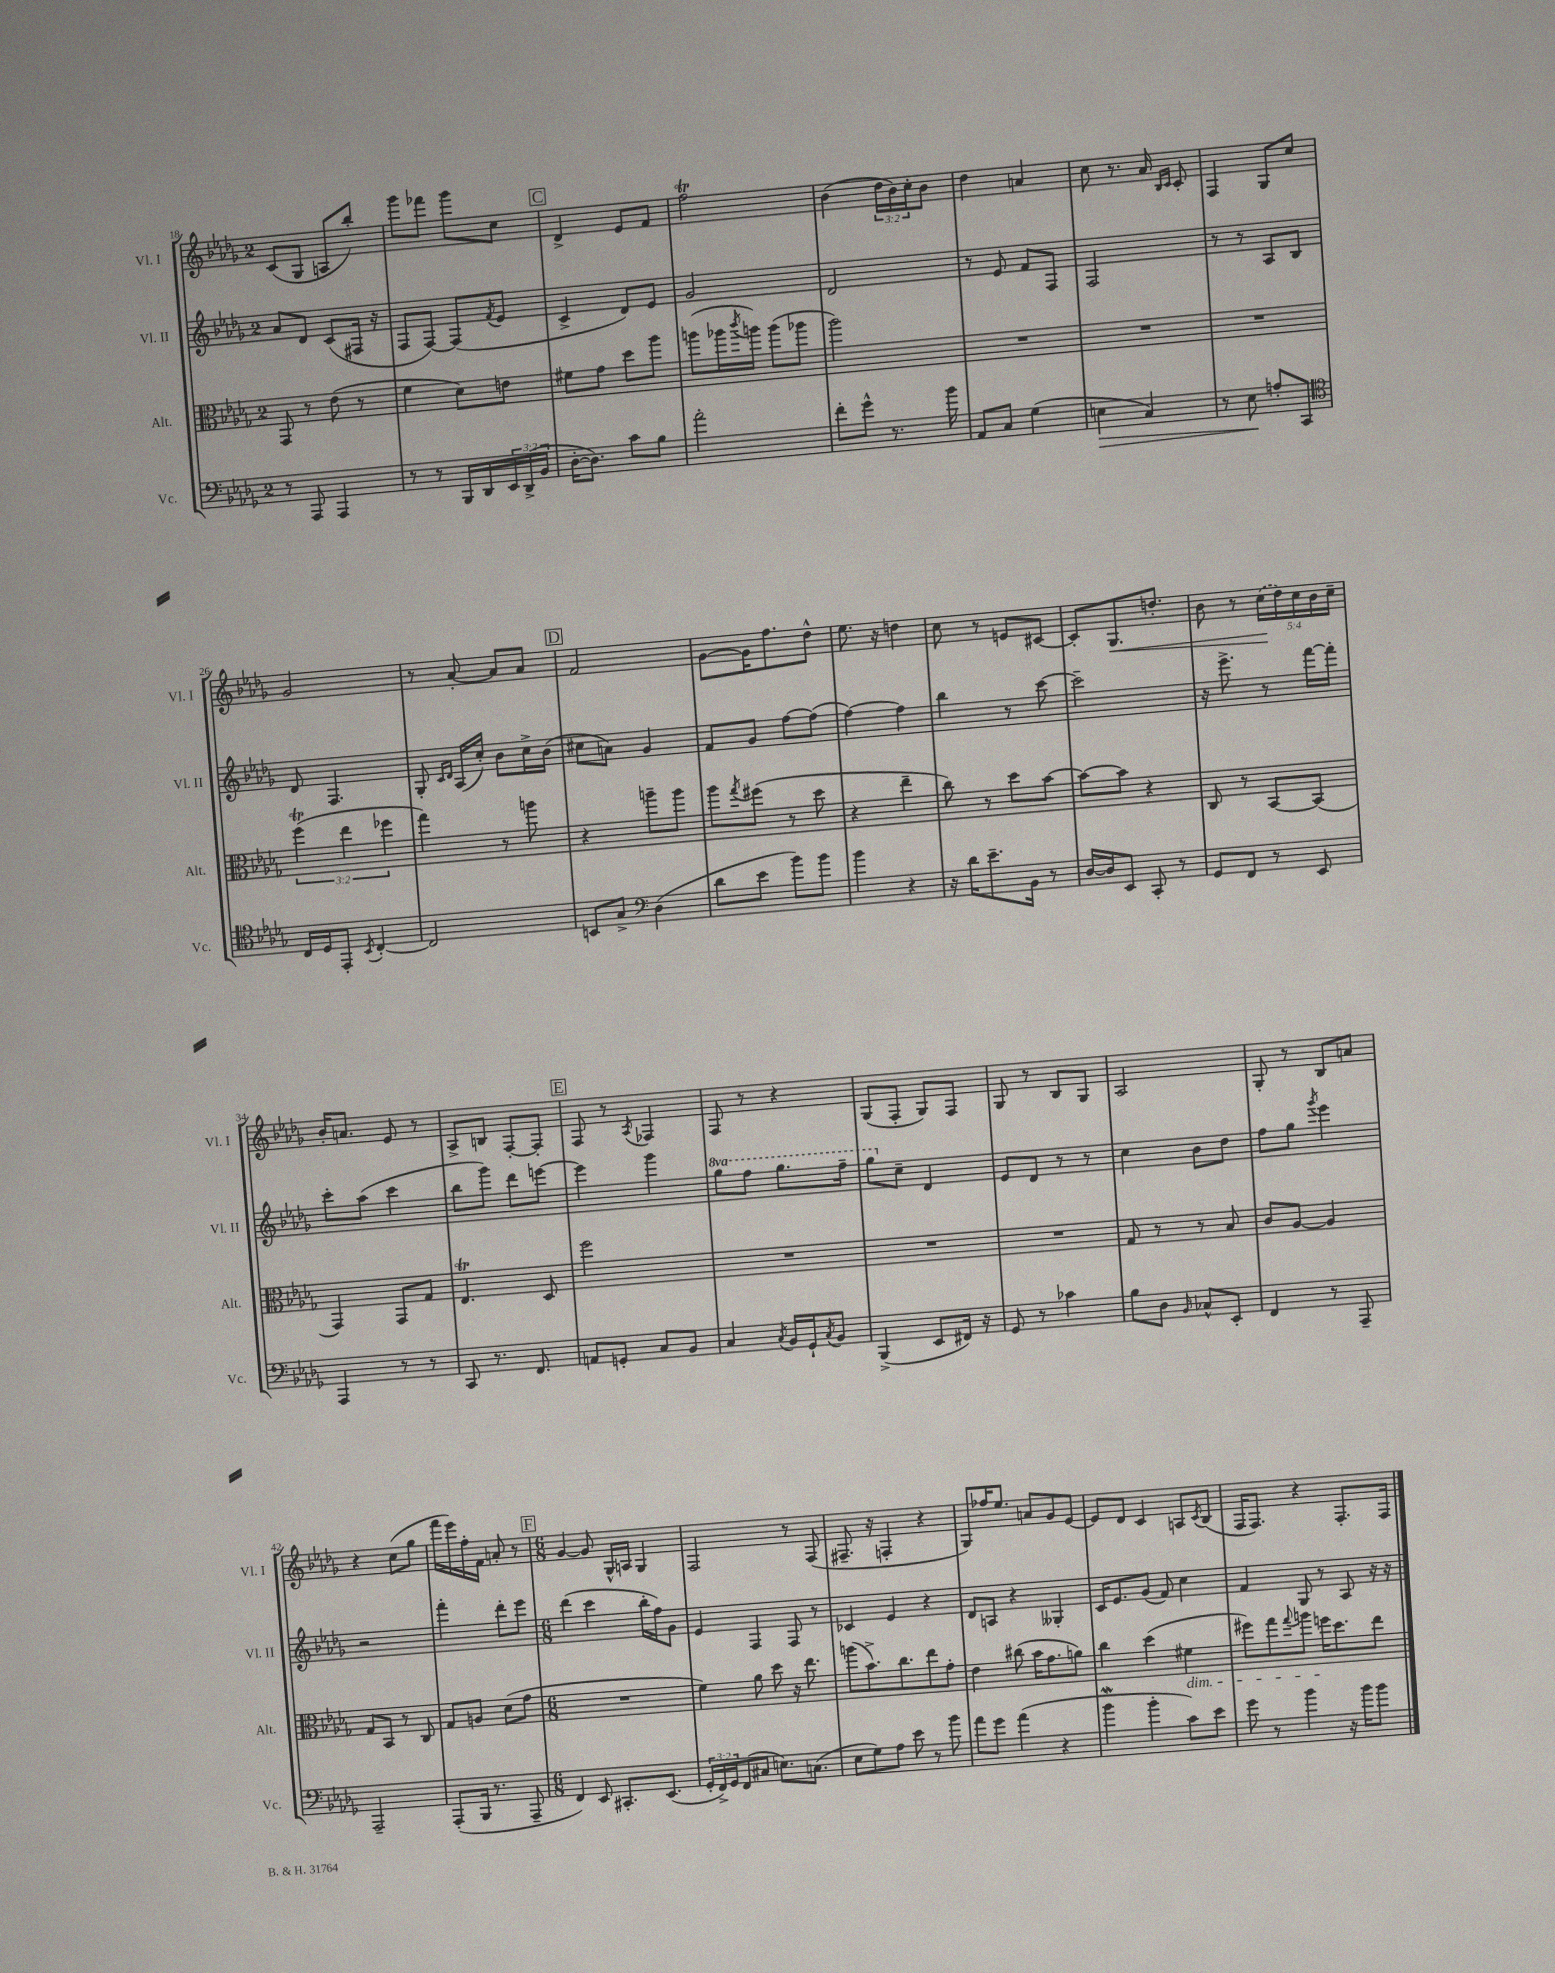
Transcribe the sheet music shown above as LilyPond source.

<<
\new StaffGroup <<
\new Staff = "s0" \with { instrumentName = "Vl. I" shortInstrumentName = "Vl. I" } {
    \clef treble \key des \major \once \override Staff.TimeSignature.style = #'single-digit \time 2/4 \override Staff.TupletNumber.text = #tuplet-number::calc-fraction-text
    c'8( ges8 a8 bes''8-.) |
    ges'''8 fes'''8 ges'''8 c''8 |
    \mark \markup { \box "C" } des'4-> ees'8 f'8 |
    f''2\trill |
    bes'4( \tuplet 3/2 { des''16 bes'16) c''16-. } bes'8 |
    des''4 a'4 |
    c''8 r8. aes'16 \grace { bes16 c'16 } c'8-. |
    f4 ges8 c''8 |
    ges'2 |
    r8 aes'8~-. aes'8 aes'8 |
    \mark \markup { \box "D" } f'2 |
    ges'8~ ges'16 f''8. des''8-^ |
    ees''8. r16 d''4 |
    c''8 r8 e'8 cis'8~ |
    cis'8-. ges8.\< d''8.-. |
    bes'8 r8 \tuplet 5/4 { \once \slurDashed c''16\!( des''16) c''16 bes'16 c''16-- } |
    bes'16-. a'8. ees'8 r8 |
    aes8-> b8 f8~-. f8-. |
    \mark \markup { \box "E" } f8 r8 \acciaccatura { aes8 } fes4 |
    f8 r8 r4 |
    ges8( f8-. ges8) f8 |
    ges8 r8 bes8 ges8 |
    aes2 |
    ges8-. r8 bes8 a'8 |
    r4 c''8( ges''8 |
    f'''16 ees'''16) f''16-. f'16 a'8-. r8 |
    \mark \markup { \box "F" } \numericTimeSignature \time 6/8 ges'4~ ges'8 ges16-^ a16 ges4 |
    f2 r8 f8( |
    fis8.-- r16 f4-. r4 |
    ges8) fes''16 ees''8. a'8 ges'8 ees'8~ |
    ees'8 des'8 c'4 a8 \acciaccatura { c'8 } bes8( |
    f16 f8.) r4 f8.-. f16 \bar "|." |
}
\new Staff = "s1" \with { instrumentName = "Vl. II" shortInstrumentName = "Vl. II" } {
    \clef treble \key des \major \once \override Staff.TimeSignature.style = #'single-digit \time 2/4 \set Staff.ottavationMarkups = #ottavation-simple-ordinals
    aes'8 des'8 c'8( fis16 r16 |
    f8 f8~) f8( \acciaccatura { f'8 } ees'8 |
    \mark \markup { \box "C" } c'4-> des'8) ees'8 |
    ges'2 |
    des'2 |
    r8 ees'8 f'8 f8 |
    f2 |
    r8 r8 aes8 bes8 |
    des'8 f4. |
    ges8-. \grace { c'16 des'16 } aes16( c''16-.) bes'8 c''16-> bes'16( |
    \mark \markup { \box "D" } cis''8 a'8) ges'4 |
    f'8 ges'8 f''8~ f''8( |
    f''4~) f''4 |
    bes''4 r8 c'''8~ |
    c'''2-- |
    r16 ees'''8.-> r8 f'''16~ f'''16-. |
    c'''8-. aes''8( c'''4 |
    bes''8 ges'''8) des'''8 e'''8~ |
    \mark \markup { \box "E" } e'''4 ges'''4 |
    \ottava #1 ges'''8 f'''8 ges'''8. f'''16-- |
    ges'''8 \ottava #0 c''8-- des'4 |
    ees'8 des'8 r8 r8 |
    c''4 bes'8 des''8 |
    f''8 ges''8 \acciaccatura { ges'''8 } ees'''4 |
    r2 |
    f'''4-. des'''8-. ees'''8 |
    \mark \markup { \box "F" } \numericTimeSignature \time 6/8 des'''4( c'''4 bes''16-. f''16) ges'8 |
    ees'4 f4 f8 r8 |
    ces'4 ees'4 r4 |
    des'8 a8 r4 geses4-. |
    c'16 ees'8. ges'8( f'8) c''4 |
    f'4 ges8 r8 aes8 r16 r16 \bar "|." |
}
\new Staff = "s2" \with { instrumentName = "Alt." shortInstrumentName = "Alt." } {
    \clef alto \key des \major \once \override Staff.TimeSignature.style = #'single-digit \time 2/4 \override Staff.TupletNumber.text = #tuplet-number::calc-fraction-text
    ges,8 r8 ees'8( r8 |
    f'4 des'8) e'8 |
    \mark \markup { \box "C" } fis'8 ges'8 des''8 aes''8 |
    a''8( aes''16 \acciaccatura { c'''8 } a''16) a''8( aes''8 |
    aes''2) |
    R2 |
    R2 |
    R2 |
    \tuplet 3/2 { f''4\trill( ees''4 fes''4 } |
    ges''4) r8 a''8 |
    \mark \markup { \box "D" } r4 a''8-- a''8 |
    aes''8 \acciaccatura { ges''8 } fis''8( r8 des''8 |
    r4 ees''4-- |
    c''8) r8 des''8 bes'8~ |
    bes'8~ bes'8 r4 |
    c8 r8 bes,8~ bes,8( |
    ges,4) ges,8 ges8 |
    ees4.\trill des8 |
    \mark \markup { \box "E" } f''2 |
    R2 |
    R2 |
    R2 |
    ges8 r8 r8 bes8 |
    c'8 aes8~ aes4 |
    ges8 bes,8 r8 c8 |
    ges8 a8 des'8( ges'8 |
    \mark \markup { \box "F" } \numericTimeSignature \time 6/8 R2. |
    f'4) aes'8 des''8 r16 ees''8. |
    a''8( bes'8.->) c''8. ees''8 ges'8-. |
    ees'4 cis''8( bes'16 ges'8. a'8) |
    c''4 des''4( fis'4\dim |
    fis''8) ges''8 \appoggiatura { ges''8 } a''8 f''16\! des''8. ees''8 \bar "|." |
}
\new Staff = "s3" \with { instrumentName = "Vc." shortInstrumentName = "Vc." } {
    \clef bass \key des \major \once \override Staff.TimeSignature.style = #'single-digit \time 2/4 \override Staff.TupletNumber.text = #tuplet-number::calc-fraction-text
    r8 aes,,8 aes,,4 |
    r8 r8 bes,,16 des,16 \tuplet 3/2 { ees,16 des,16->( bes,16 } |
    \mark \markup { \box "C" } des16~-. des8.) c'8 bes8 |
    aes'2-. |
    f'8-. ges'8-^ r8. bes'16 |
    aes,8 c8 ges4( |
    e4\> c4) |
    r8 ees8\! a8-. c,8 |
    \clef tenor c16 des16 ees,8-. \acciaccatura { bes,8 } c4~-. |
    c2 |
    \mark \markup { \box "D" } b,8 ges8-> \clef bass des4( |
    des'8 ees'8 bes'8) bes'8 |
    bes'4 r4 |
    r16 des'16 ees'8.-- bes,16 r8 |
    des16~ des16 ees,8 c,8-. r8 |
    ges,8 f,8 r8 ees,8 |
    aes,,4 r8 r8 |
    c,8 r8. f,8. |
    \mark \markup { \box "E" } a,8 g,8-. c8 bes,8 |
    c4 \acciaccatura { c8 } bes,16 ges,16-! \acciaccatura { c8 } bes,8 |
    bes,,4->( ees,8 fis,16) r16 |
    ges,8 r8 ces'4 |
    bes8 des8 \grace { bes,16 } ces8-^ ees,8-. |
    f,4 r8 aes,,8-- |
    aes,,2-- |
    aes,,8-.( bes,,16 r8. aes,,8-- |
    \mark \markup { \box "F" } \numericTimeSignature \time 6/8 f,4) ees,8 cis,8.-. ees,8.( |
    \tuplet 3/2 { ges,16-. f,16->) ges,16 } f,8( cis8 e8.) c8.( |
    ees8 ges8) aes8 ees'8 r8 bes'8 |
    aes'8 ges'8 aes'4( r4 |
    bes'4\mordent bes'4-. c'8) ees'8 |
    ges'8 r8 bes'4 r16 bes'16 bes'8 \bar "|." |
}
>>
>>
\layout { \context { \Score currentBarNumber = #18 } }
